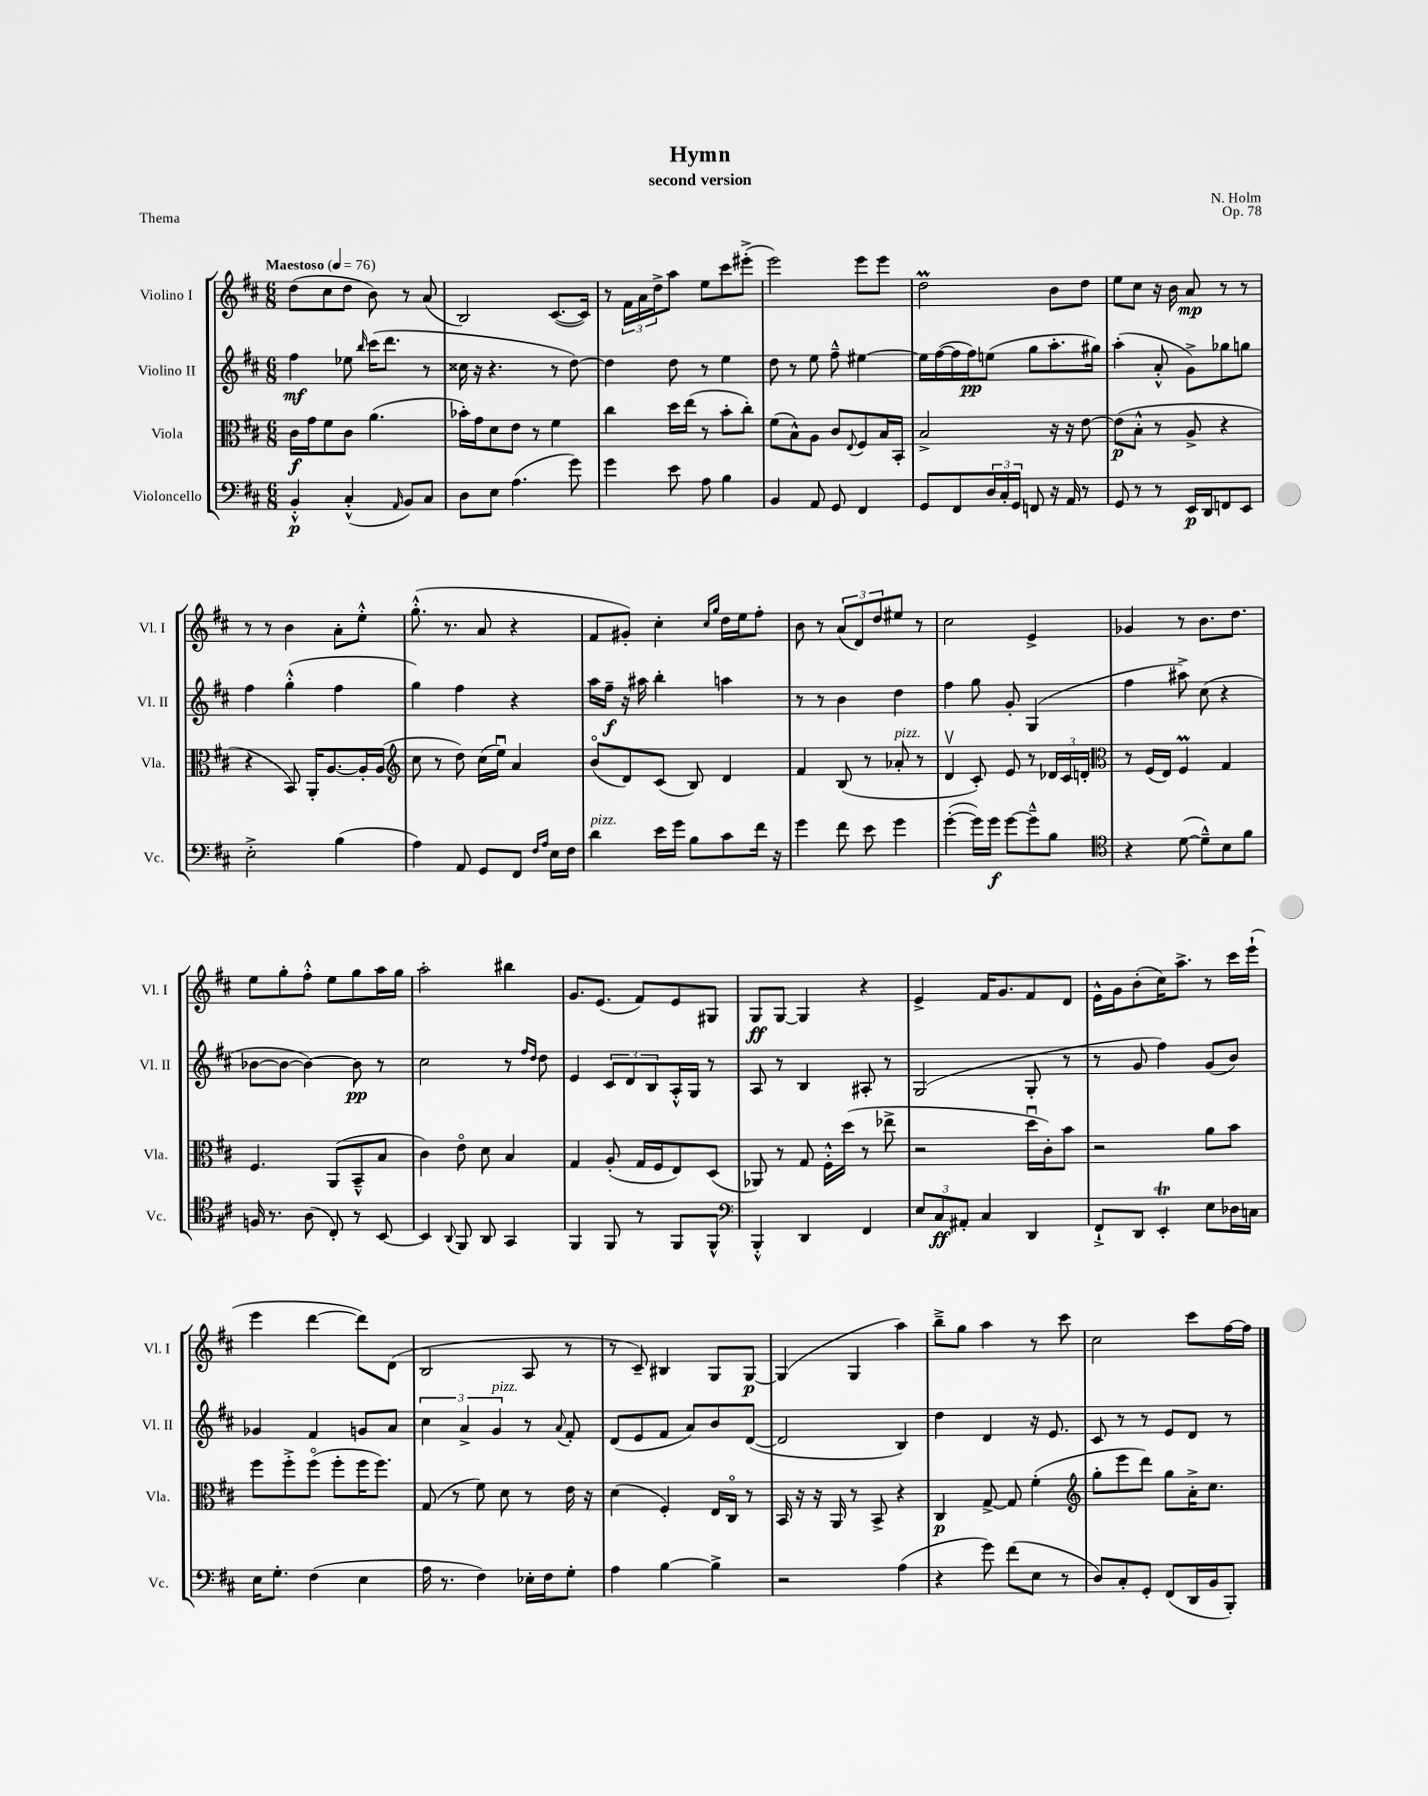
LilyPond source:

\header { title = "Hymn" composer = "N. Holm" subtitle = "second version" opus = "Op. 78" piece = "Thema" }
<<
\new StaffGroup <<
\new Staff = "s0" \with { instrumentName = "Violino I" shortInstrumentName = "Vl. I" } {
    \clef treble \key d \major \numericTimeSignature \time 6/8 \tempo "Maestoso" 4 = 76
    d''8( cis''8 d''8 b'8) r8 a'8( |
    b2) cis'8.~( cis'16) |
    r8 \tuplet 3/2 { fis'16 a'16 d''16-> } a''8 e''8 cis'''8 eis'''8-.->( |
    e'''2) e'''8 e'''8 |
    d''2\prall b'8 d''8 |
    e''8 cis''8 r16 b'16 a'8\mp r8 r8 |
    r8 r8 b'4 a'8-. e''8-.-^ |
    g''8.-.-^( r8. a'8 r4 |
    fis'8 gis'8-.) cis''4-. \grace { cis''16 g''16 } d''16 e''16 fis''8-. |
    b'8 r8 \tuplet 3/2 { a'8( d'8) d''8 } eis''8 r8 |
    cis''2 e'4-> |
    ges'4 r8 b'8. d''8. |
    e''8 g''8-. fis''8-.-^ e''8 g''8 a''16 g''16 |
    a''2-. bis''4 |
    g'8. e'8.( fis'8) e'8 gis8 |
    g8\ff g8~ g4 r4 |
    e'4-> fis'16 g'8. fis'8 d'8 |
    e'16-^ g'16 b'8-.( cis''16) a''8.-> r8 cis'''16 e'''16-!( |
    e'''4 d'''4~ d'''8) d'8( |
    b2 a8 r8 |
    r8 cis'8--) bis4 g8 g8~\p |
    g4( g4 a''4) |
    b''8---> g''8 a''4 r8 cis'''8 |
    cis''2 cis'''8 fis''16~ fis''16 \bar "|." |
}
\new Staff = "s1" \with { instrumentName = "Violino II" shortInstrumentName = "Vl. II" } {
    \clef treble \key d \major \numericTimeSignature \time 6/8
    fis''4\mf ees''8 \grace { b''16 } cis'''16( d'''8. r8 |
    cisis''16 r16 r4. r8 d''8~) |
    d''4 d''8 r8 e''4 |
    d''8 r8 e''8 fis''8---^ eis''4~ |
    eis''16 fis''16~( fis''16 fis''16\pp) e''8( g''8 a''8.-. gis''16) |
    a''4-.( a'8-.-^ g'8->) ges''8 g''8 |
    fis''4 g''4-.-^( fis''4 |
    g''4) fis''4 r4 |
    a''16 fis''16--\f r16 ais''16 b''4-. a''4 |
    r8 r8 b'4 d''4 |
    fis''4 g''8 g'8-. g4( |
    fis''4 ais''8->) cis''8( r4 |
    bes'8~ bes'8~ bes'4~) bes'8\pp r8 |
    cis''2 r8 \grace { fis''16 d''16 } d''8 |
    e'4 \tuplet 3/2 { cis'8 d'8 b8 } a16-.-^ g16 r8 |
    a8 r8 b4 ais8-. r8 |
    g2( g8-. r8 |
    r8 g'8 fis''4) g'8( b'8) |
    ges'4 fis'4 g'8 a'8 |
    \tuplet 3/2 { cis''4 a'4-> g'4^\markup { \italic "pizz." } } r8 \appoggiatura { a'8 } fis'8-. |
    d'8( e'8 fis'8 a'8) b'8 d'8~( |
    d'2 b4) |
    d''4 d'4 r16 e'8. |
    cis'8 r8 r8 e'8 d'8 r8 \bar "|." |
}
\new Staff = "s2" \with { instrumentName = "Viola" shortInstrumentName = "Vla." } {
    \clef alto \key d \major \numericTimeSignature \time 6/8
    cis'16\f g'16 fis'8 cis'8 a'4.( |
    bes'16-.) g'16 d'8 e'8 r8 fis'4 |
    cis''4 d''16 e''16( r8 b'8-. cis''8-.) |
    fis'8( b8-^) a8 cis'8 \appoggiatura { e8 } fis8 b16 b,16-. |
    b2-> r16 r16 e'8~ |
    e'8\p( b8-.-^ r8 a8-> r4 |
    r4 b,8) a,16-. a8.~ a16-. a16( |
    \clef treble cis''8 r8 d''8) cis''16( e''16\downbow) a'4 |
    b'8\flageolet( d'8) cis'8( b8) d'4 |
    fis'4 b8( r8 aes'8-.^\markup { \italic "pizz." } r8 |
    d'4\upbow cis'8-.) e'8 r8 \tuplet 3/2 { des'16 cis'16 d'16-. } |
    \clef alto r8 fis16( e16) fis4\prall g4 |
    fis4. a,8( b,8---^ b8 |
    cis'4) e'8\flageolet d'8 b4 |
    g4 a8-.( g16 fis16 e8) d8( |
    aes,8) r8 g8 fis16-.-^ d''16( r8 ees''8-> |
    r2 d''16\downbow cis'16-.) b'8 |
    r2 a'8 b'8 |
    fis''8 fis''8-.-> fis''8\flageolet( fis''8-. fis''16 fis''8.) |
    g8( r8 fis'8) d'8 r8 e'16 r16 |
    d'4( fis4-.) e16 cis16\flageolet r8 |
    b,16 r16 r16 a,16 r8 b,8-> r4 |
    cis4\p g8~-> g8 fis'4-.( |
    \clef treble g''8-. e'''8 d'''8) g''8 a'16-.-> cis''8. \bar "|." |
}
\new Staff = "s3" \with { instrumentName = "Violoncello" shortInstrumentName = "Vc." } {
    \clef bass \key d \major \numericTimeSignature \time 6/8
    b,4-.-^\p cis4-.-^( \grace { a,16 } b,8) cis8 |
    d8 e8 a4.( g'8) |
    g'4 e'8 a8 b4 |
    b,4 a,8 g,8 fis,4 |
    g,8 fis,8 \tuplet 3/2 { d16 cis16-. g,16 } f,8 r16 a,16 r8 |
    g,8 r8 r8 e,16\p d,16 f,8 e,8 |
    e2-.-> b4( |
    a4) a,8 g,8 fis,8 \grace { fis16 a16 } e16 fis16 |
    d'4^\markup { \italic "pizz." } e'16 g'16 b8 cis'8 fis'16 r16 |
    g'4 fis'8 e'8 g'4 |
    g'4~-.( g'16) g'16\f g'8~ g'8---^ b8 |
    \clef tenor r4 d'8~( d'8---^) b8 fis'8 |
    f16 r8. a8( cis8-.) r8 b,8~ |
    b,4 \appoggiatura { a,8 } fis,8 a,8 g,4 |
    fis,4 fis,8 r8 fis,8 fis,8-^ |
    \clef bass b,,4-.-^ d,4 fis,4 |
    \tuplet 3/2 { e8 cis8\ff ais,8-. } cis4 d,4 |
    fis,8-!-> d,8 e,4-.\trill e8 des16 c16 |
    e16 g8.-. fis4( e4 |
    a16 r8. fis4) ees16-. fis16 g8-. |
    a4 b4~ b4-> |
    r2 a4( |
    r4 g'8) fis'8( e8 r8 |
    d8) cis8-. g,8-. fis,8( d,16 b,16 b,,8-.) \bar "|." |
}
>>
>>
\layout { \context { \Score \remove "Bar_number_engraver" } }
